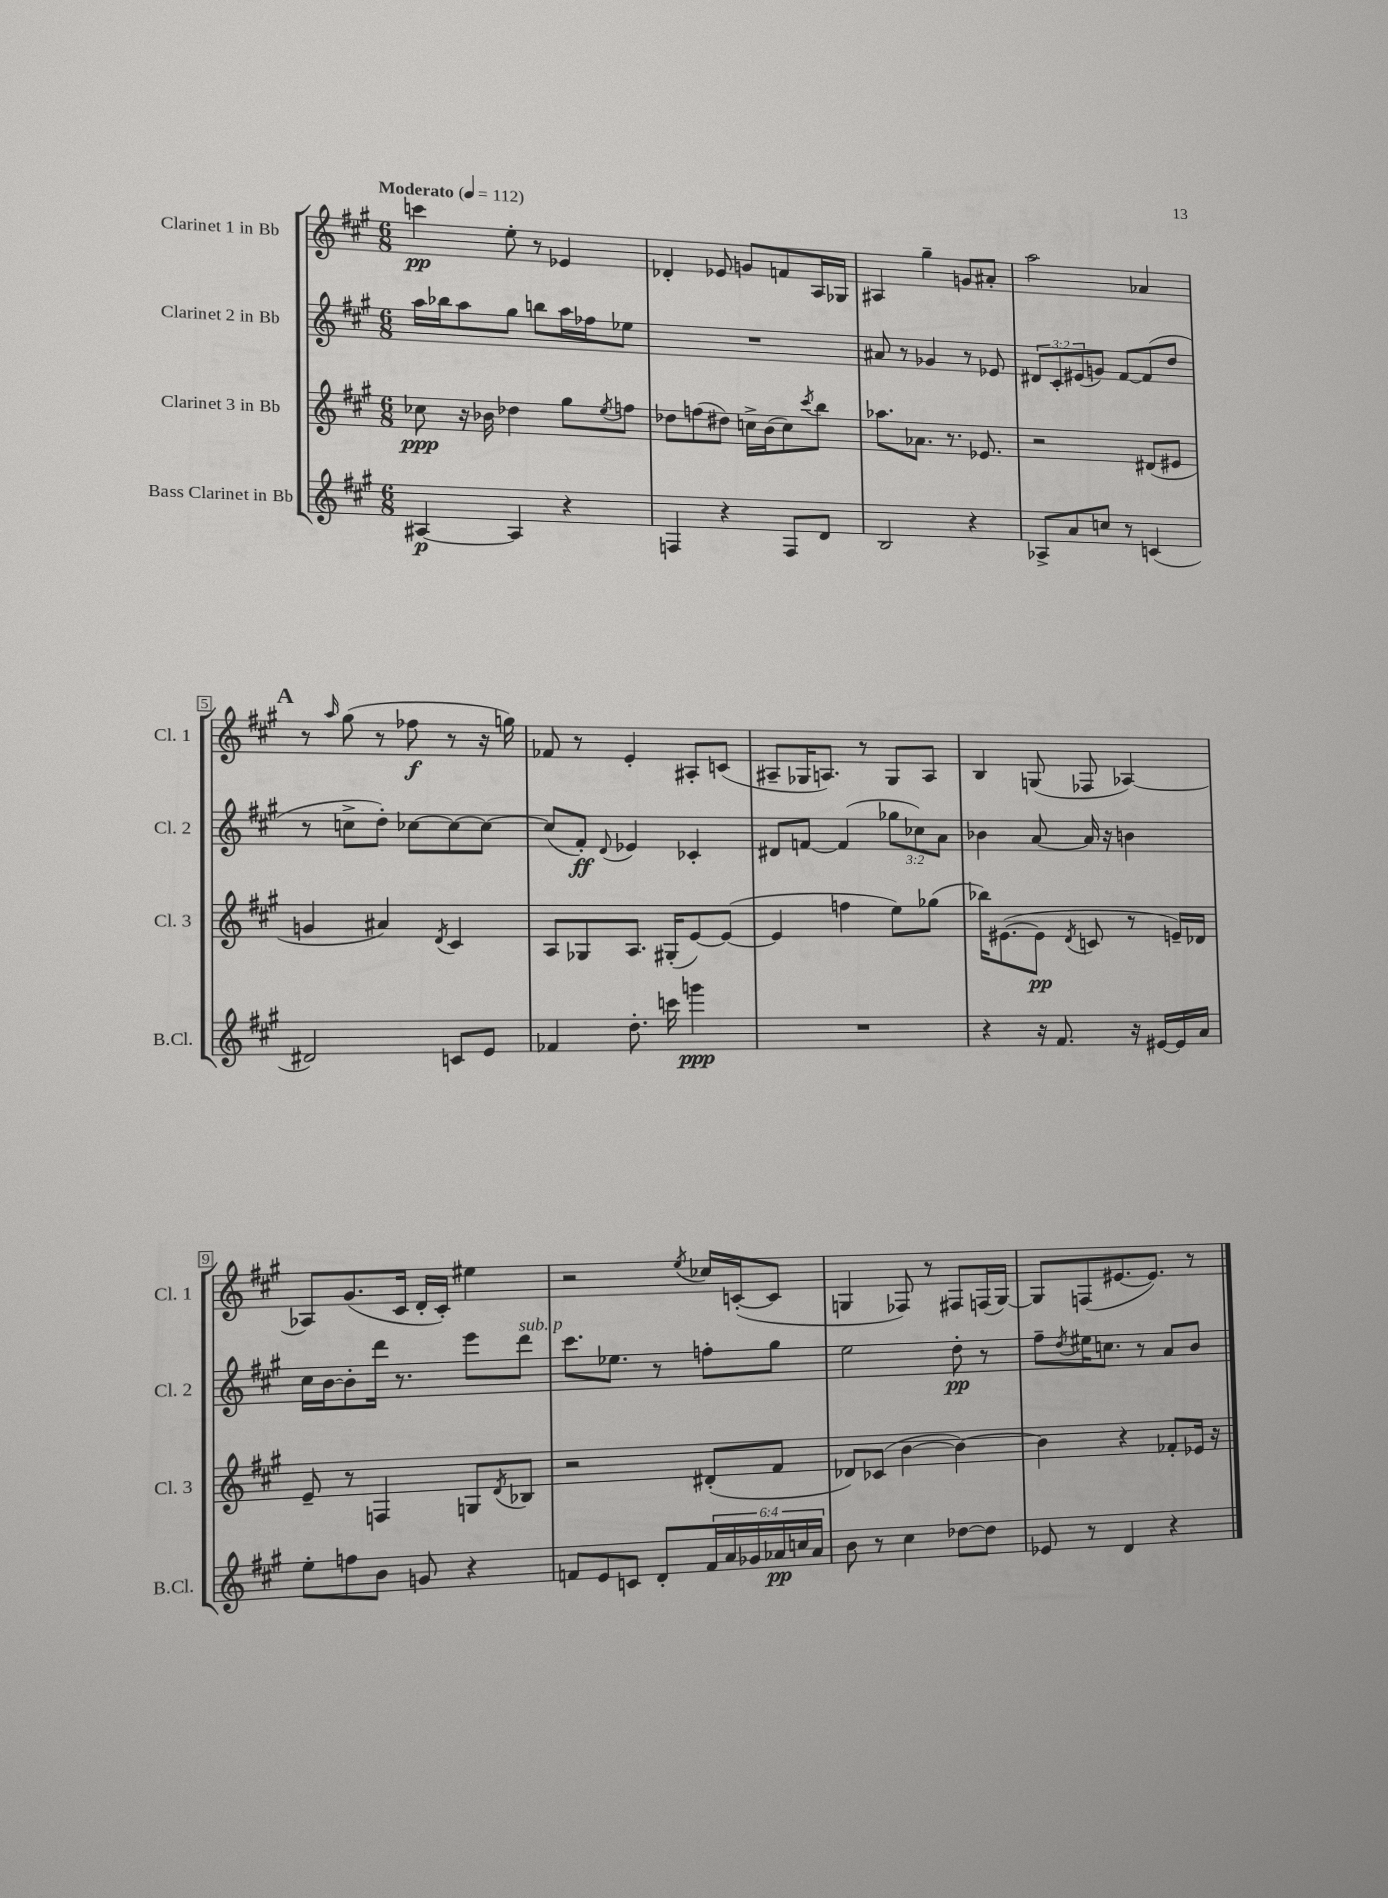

**kern	**kern	**kern	**kern
*staff4	*staff3	*staff2	*staff1
*clefG2	*clefG2	*clefG2	*clefG2
*k[f#c#g#]	*k[f#c#g#]	*k[f#c#g#]	*k[f#c#g#]
*M6/8	*M6/8	*M6/8	*M6/8
*MM112	*MM112	*MM112	*MM112
[4A#/	8cc-\	16aa\LL	4ccc\
.	.	16bb-\J	.
.	16r	8aa\	.
.	16b-\	.	.
4A#/]	4dd-\	8gg#\J	8ee'\
.	.	8bb\L	8r
4r	8gg#\L	16aa\L	4e-/
.	.	16ff-\J	.
.	8qee/	.	.
.	8ff\J	8ee-\J	.
=	=	=	=
4F/	8dd-\L	2.r	4d-'/
.	(8ff\	.	.
4r	8dd#\J)	.	8e-/
.	16cc^\LL	.	8g/L
.	(16b\J	.	.
8F/L	8cc\)	.	8f/
.	8qccc#/	.	.
8d/J	8bb\J	.	16A/L
.	.	.	16G-/JJ
=	=	=	=
2B/	8.aa-\L	8a#/	4A#/
.	.	8r	.
.	8.a-\J	.	.
.	.	4g-/	4gg#~\
.	8.r	.	.
4r	.	8r	8g/L
.	8.e-/	.	.
.	.	8e-/	8a#'/J
=	=	=	=
8A-^/L	2r	12d#/L	2aa\
.	.	12c#'/	.
8a/	.	.	.
.	.	(12e#/	.
8cc/J	.	8g/J)	.
8r	.	[8f#/L	.
(4c/	(8d#/L	(8f#/]	4a-/
.	8e#/J	8dd/J	.
=	=	=	=
2d#/)	4g/	8r	8r
.	.	.	16qqaa/
.	.	8cc^\L	(8gg#\
.	4a#/)	8dd'\J)	8r
.	.	[8cc-\L	8ff-\
.	8qd/	.	.
8c/L	4c#/	8cc-\_	8r
8e/J	.	8cc-\_J	16r
.	.	.	16gg\)
=	=	=	=
4f-/	8A/L	(8cc-/]L	8f-/
.	8G-/	8f#'/J)	8r
.	.	8qqd/	.
8.dd'\	8.A/J	4e-/	4e'/
16ccc\	(16G#'/LK	.	.
4ggg\	[8e/)	4c-'/	8A#'/L
.	(8e/_J	.	(8c/J
=	=	=	=
2.r	4e/]	8d#/L	8A#~/L
.	.	[8f/J	16G-/K
.	.	.	8.A/J)
.	4ff\	(4f/]	.
.	.	.	8r
.	8ee\L)	12gg-\L	8G-/L
.	.	12cc-\)	.
.	(8gg-\J	.	8A/J
.	.	12a\J	.
=	=	=	=
4r	16bb-\LK)	4b-\	4B/
.	([8.e#\	.	.
16r	8e#\]J	[8a/	(8G/
8.f#/	.	.	.
.	8qd/	.	.
.	8c/	16a/]	8F-/
.	.	16r	.
16r	8r	4b\	[4A-/)
[16e#/LL	.	.	.
16e#/]	16e~/LL)	.	.
16a/JJ	16d-/JJ	.	.
=	=	=	=
8ee'\L	8e~/	16cc#\LL	8A-/]L
.	.	[16b\J	.
8ff\	8r	8b'\]	(8.g#/
8b\J	4F/	16ddd\Jk	.
.	.	8.r	16c#/Jk
8g/	.	.	16d'/LL
.	.	.	16c#'/JJ)
4r	8G/L	8eee\L	4ee#\
.	8qd/	.	.
.	8B-/J	8ddd\J	.
=	=	=	=
8f/L	2r	8.ccc#\L	2r
8e/	.	.	.
.	.	8.ee-\J	.
8c/J	.	.	.
8d'/L	.	8r	.
.	.	.	8qee/
24f/L	(8d#'/L	8ff'\L	16cc-/LL
24a/	.	.	.
.	.	.	([16c'/J
24g-/	.	.	.
24a-/	8f#/J	8gg#\J	8c/]J
24cc/	.	.	.
24a-/JJ	.	.	.
=	=	=	=
8b\	8d-/L)	2ee\	4G/
8r	(8c-/J	.	.
4cc#\	[4b\	.	8F-/)
.	.	.	8r
[8dd-\L	4b\_)	8dd'\	8F#/L
8dd-\]J	.	8r	(16F/L
.	.	.	[16G/JJ)
=	=	=	=
8e-/	4b\]	8ff#~\L	8G/]L
.	.	8qdd/	.
8r	.	16ee#\K	(8F/
.	.	8.cc\J	.
4d/	4r	.	[8.e#/
.	.	8r	.
.	.	.	8.e#/]J)
4r	8f-'/L	8a/L	.
.	16e-/Jk	8b/J	8r
.	16r	.	.
==	==	==	==
*-	*-	*-	*-
